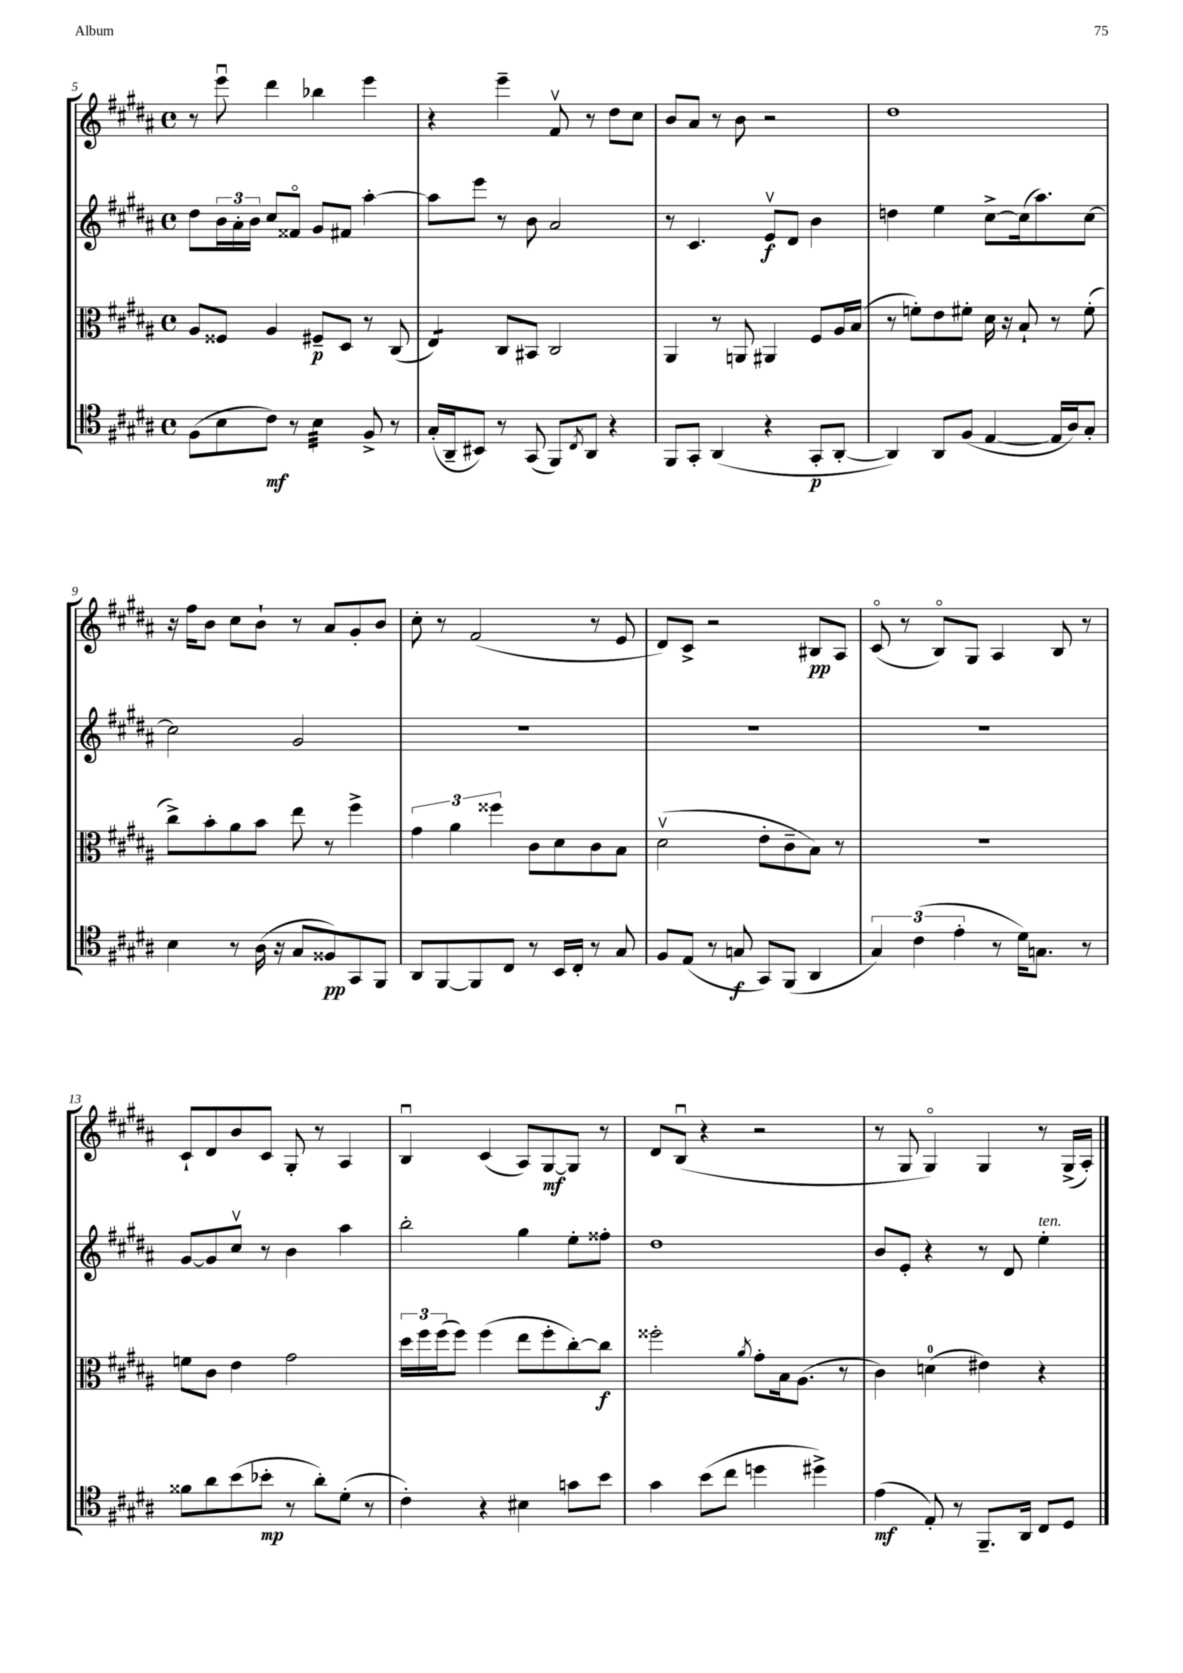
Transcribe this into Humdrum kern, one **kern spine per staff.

**kern	**kern	**kern	**kern
*staff4	*staff3	*staff2	*staff1
*clefC4	*clefC3	*clefG2	*clefG2
*k[f#c#g#d#a#]	*k[f#c#g#d#a#]	*k[f#c#g#d#a#]	*k[f#c#g#d#a#]
*M4/4	*M4/4	*M4/4	*M4/4
*met(c)	*met(c)	*met(c)	*met(c)
(8F#	8A#	8dd#	8r
8B	8F##	24b	8eeeu
.	.	24a#'	.
.	.	24b	.
8c#)	4A#	8cc#	4ddd#
8r	.	8f##o	.
4B	8F#~	8g#	4bb-
.	8D#	8f#	.
8F#^	8r	[4aa#'	4eee
8r	(8C#	.	.
=	=	=	=
(16G#'	4E)	8aa#]	4r
16AA#~	.	.	.
8BB#)	.	8eee	.
8r	8C#	8r	4eee~
(8GG#	8BB#	8b	.
8FF#)	2C#	2a#	8f#v
8qC#	.	.	.
8AA#	.	.	8r
4r	.	.	8dd#
.	.	.	8cc#
=	=	=	=
8FF#	4AA#	8r	8b
8GG#'	.	4.c#	8a#
(4AA#	8r	.	8r
.	8AA	.	8b
4r	4AA#	8ev	2r
.	.	8d#	.
8GG#'	8F#	4b	.
[8AA#'	16A#	.	.
.	(16B	.	.
=	=	=	=
4AA#])	8r	4dd	1dd#
.	8f')	.	.
8AA#	8e	4ee	.
(8F#	8f#'	.	.
[4E	16d#	[8cc#^	.
.	16r	.	.
.	8B`	(16cc#]	.
.	.	8.aa#)	.
16E]	8r	.	.
16A#)	.	.	.
8G#'	(8f#'	[8cc#	.
=	=	=	=
4B	8cc#^)	2cc#]	16r
.	.	.	16ff#
.	8b'	.	8b
8r	8a#	.	8cc#
(16A#	8b	.	8b`
16r	.	.	.
8G#	8ee	2g#	8r
8F##)	8r	.	8a#
8GG#	4ff#^	.	8g#'
8FF#	.	.	8b
=	=	=	=
8AA#	6g#	1r	8cc#'
[8FF#	.	.	8r
.	6a#	.	.
8FF#]	.	.	(2f#
.	6ff##	.	.
8C#	.	.	.
8r	8c#	.	.
16BB	8d#	.	.
16C#'	.	.	.
8r	8c#	.	8r
8G#	8B	.	8e
=	=	=	=
8F#	(2d#v	1r	8d#)
(8E	.	.	8c#^
8r	.	.	2r
8G	.	.	.
8GG#)	8e'	.	.
(8FF#	8c#~	.	.
4AA#	8B)	.	8B#
.	8r	.	8A#
=	=	=	=
6G#)	1r	1r	(8c#o
.	.	.	8r
(6c#	.	.	.
.	.	.	8Bo)
6e'	.	.	.
.	.	.	8G#
8r	.	.	4A#
16d#)	.	.	.
8.G	.	.	.
.	.	.	8B
8r	.	.	8r
=	=	=	=
8f##	8f	[8g#	8c#`
8a#	8c#	8g#]	8d#
(8b	4e	8cc#v	8b
8b-'	.	8r	8c#
8r	2g#	4b	8G#'
8a#')	.	.	8r
(8d#'	.	4aa#	4A#
8r	.	.	.
=	=	=	=
4c#')	24dd#	2bb'	4Bu
.	24ff#	.	.
.	(24ff#	.	.
.	8ff#)	.	.
4r	(4ff#	.	(4c#
4B#	8ee	4gg#	8A#)
.	8ff#'	.	[8G#
8g	[8cc#')	8ee'	8G#]
8b	8cc#]	8ff##'	8r
=	=	=	=
4g#	2ff##'	1dd#	8d#
.	.	.	(8Bu
(8b	.	.	4r
8cc#	.	.	.
.	8qa#	.	.
4dd	8g#'	.	2r
.	16B	.	.
.	(8.A#	.	.
4dd#^)	.	.	.
.	8r	.	.
=	=	=	=
(4e	4c#)	8b	8r
.	.	8e'	8G#
8E')	(4d	4r	4G#o)
8r	.	.	.
8.FF#~	4e#)	8r	4G#
.	.	8d#	.
16AA#	.	.	.
8C#	4r	4ee'	8r
8D#	.	.	(16G#^
.	.	.	16A#')
==	==	==	==
*-	*-	*-	*-
